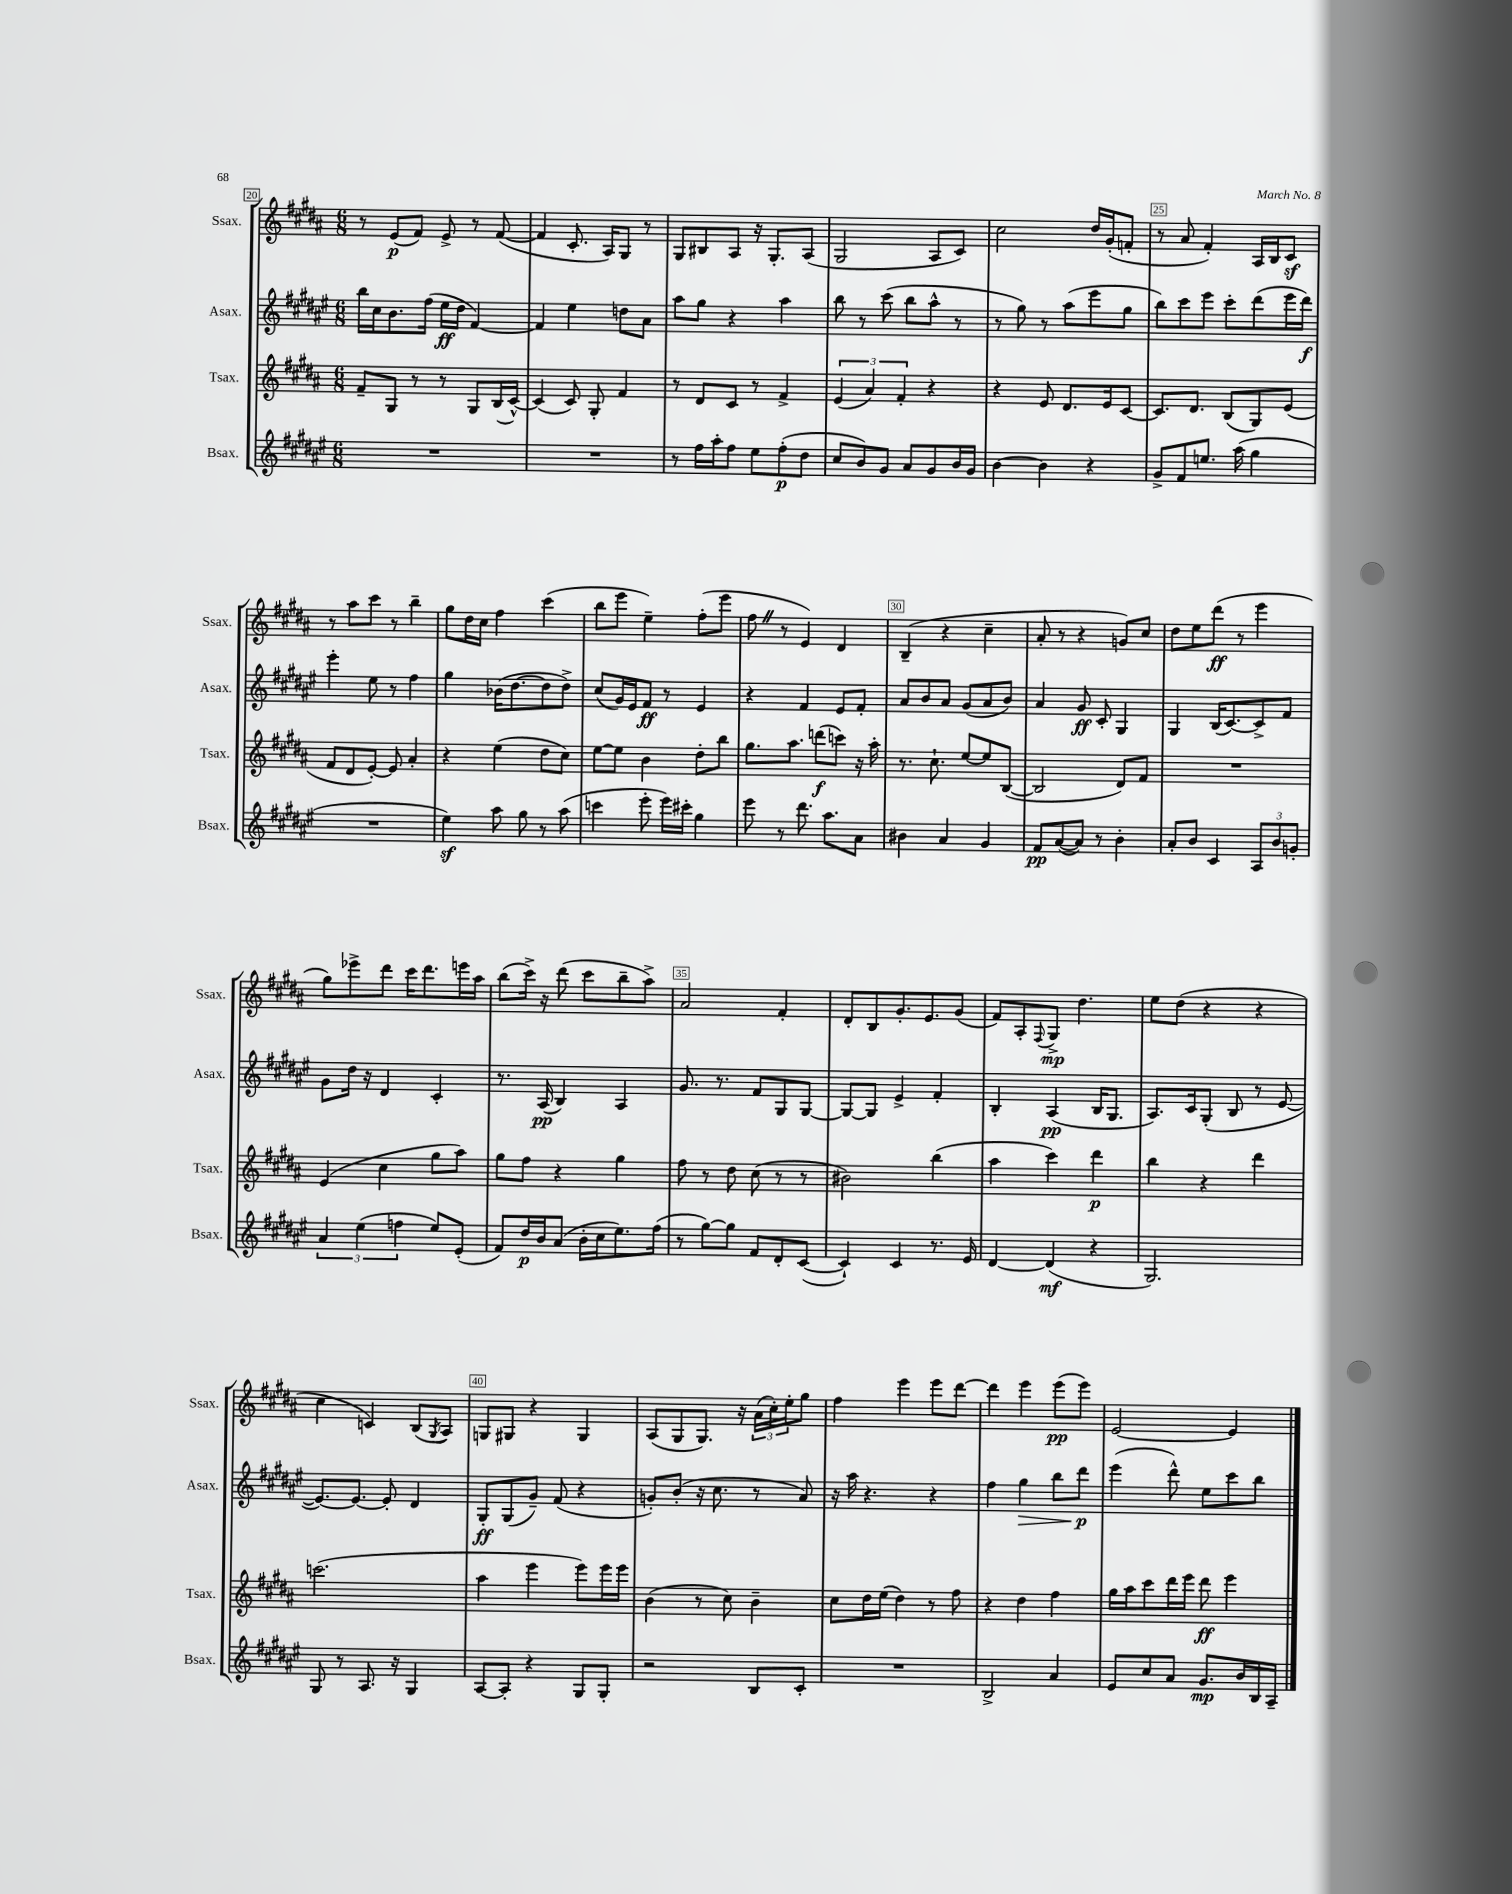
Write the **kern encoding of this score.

**kern	**dynam	**kern	**dynam	**kern	**dynam	**kern	**dynam
*part4	*part4	*part3	*part3	*part2	*part2	*part1	*part1
*staff4	*staff4	*staff3	*staff3	*staff2	*staff2	*staff1	*staff1
*I"Bsax.	*	*I"Tsax.	*	*I"Asax.	*	*I"Ssax.	*
*I'Bsax.	*	*I'Tsax.	*	*I'Asax.	*	*I'Ssax.	*
*clefG2	*	*clefG2	*	*clefG2	*	*clefG2	*
*k[f#c#g#d#a#e#]	*	*k[f#c#g#d#a#]	*	*k[f#c#g#d#a#e#]	*	*k[f#c#g#d#a#]	*
*M6/8	*	*M6/8	*	*M6/8	*	*M6/8	*
=20	=20	=20	=20	=20	=20	=20	=20
2.r	.	8f#~/L	.	16bb\LL	.	8r	.
.	.	.	.	16cc#\J	.	.	.
.	.	8G#/J	.	8.b\	.	(8e/L	p
.	.	8r	.	.	.	8f#/J)	.
.	.	.	.	(16ff#\Jk	.	.	.
.	.	8r	.	16ee#\LL	ff	8e^/	.
.	.	.	.	16dd#\JJ	.	.	.
.	.	8G#/L	.	[4f#/)	.	8r	.
.	.	(16B/L	.	.	.	([8f#/	.
.	.	[16c#^^/JJ)	.	.	.	.	.
=21	=21	=21	=21	=21	=21	=21	=21
2.r	.	(4c#/]	.	4f#/]	.	4f#/]	.
.	.	8c#/)	.	4ee#\	.	8.c#'/	.
.	.	8G#'/	.	.	.	.	.
.	.	.	.	.	.	16A#/KL)	.
.	.	4f#/	.	8ddn\L	.	8G#/J	.
.	.	.	.	8a#\J	.	8r	.
=22	=22	=22	=22	=22	=22	=22	=22
8r	.	8r	.	8aa#\L	.	8G#/L	.
16ff#\LL	.	8d#/L	.	8gg#\J	.	8B#X/	.
16aa#'\J	.	.	.	.	.	.	.
8ff#\J	.	8c#/J	.	4r	.	8A#/J	.
8ee#\L	.	8r	.	.	.	16r	.
.	.	.	.	.	.	8.G#'/L	.
(8ff#'\	p	4f#^/	.	4aa#\	.	.	.
8dd#\J	.	.	.	.	.	(8A#/J	.
=23	=23	=23	=23	=23	=23	=23	=23
8cc#/L	.	(6e/	.	8bb\	.	2G#/	.
8b/)	.	.	.	8r	.	.	.
.	.	6a#/)	.	.	.	.	.
8g#/J	.	.	.	(8ccc#\	.	.	.
.	.	6f#'/	.	.	.	.	.
8a#/L	.	.	.	8bb\L	.	.	.
8g#/	.	4r	.	8aa#^^\J	.	8A#/L	.
16b/L	.	.	.	8r	.	8c#/J)	.
16g#/JJ	.	.	.	.	.	.	.
=24	=24	=24	=24	=24	=24	=24	=24
[4b\	.	4r	.	8r	.	2cc#\	.
.	.	.	.	8gg#\)	.	.	.
4b\]	.	8e/	.	8r	.	.	.
.	.	8.d#/L	.	(8aa#\L	.	.	.
4r	.	.	.	8eee#\	.	16dd#/LL	.
.	.	16e/k	.	.	.	(16g#'/J	.
.	.	[8c#/J	.	8gg#\J	.	8fn'/J	.
=25	=25	=25	=25	=25	=25	=25	=25
8g#^/L	.	8.c#/L]	.	8bb\L)	.	8r	.
8f#/	.	.	.	8ccc#\	.	8a#/	.
.	.	8.d#/J	.	.	.	.	.
8.een/J	.	.	.	8eee#\J	.	4f#'/)	.
.	.	(8B/L	.	8ccc#'\L	.	.	.
(16aa#\	.	.	.	.	.	.	.
4gg#\	.	8G#/)	.	(8ddd#\	.	16A#/LL	.
.	.	.	.	.	.	16B/J	.
.	.	(8e/J	.	16eee#\L	.	8c#z/J	.
.	.	.	.	16ddd#\JJ)	f	.	.
!!LO:LB:g=z
=26	=26	=26	=26	=26	=26	=26	=26
2.r	.	8f#/L	.	4eee#'\	.	8r	.
.	.	8d#/	.	.	.	8aa#\L	.
.	.	[8e'/J)	.	8ee#\	.	8ccc#\J	.
.	.	8e/]	.	8r	.	8r	.
.	.	4a#'/	.	4ff#\	.	4bb~\	.
=27	=27	=27	=27	=27	=27	=27	=27
4ee#z\)	.	4r	.	4gg#\	.	8gg#\L	.
.	.	.	.	.	.	16dd#\L	.
.	.	.	.	.	.	16cc#\JJ	.
8aa#\	.	(4ee\	.	(16b-X\KL	.	4ff#\	.
.	.	.	.	[8.dd#\	.	.	.
8gg#\	.	.	.	.	.	.	.
8r	.	8dd#\L	.	8dd#\]	.	(4ccc#\	.
(8aa#\	.	8cc#\J)	.	8dd#^\J)	.	.	.
=28	=28	=28	=28	=28	=28	=28	=28
4cccn\	.	[8ee\L	.	(8cc#/L	.	8bb\L	.
.	.	8ee\J]	.	16g#/L)	.	8eee\J	.
.	.	.	.	16e#/J	.	.	.
8eee#'\	.	4b\	.	8f#/J	ff	4ee~\)	.
16eee#\LL)	.	.	.	8r	.	.	.
16ccc#X'\JJ	.	.	.	.	.	.	.
4gg#\	.	8dd#'\L	.	4e#/	.	(8ff#'\L	.
.	.	8bb\J	.	.	.	8eee\J	.
=29	=29	=29	=29	=29	=29	=29	=29
8eee#\	.	8.gg#\L	.	4r	.	8ff#Z\	.
8r	.	.	.	.	.	8r	.
.	.	8.aa#\J	.	.	.	.	.
8.ddd#\	.	.	.	4f#/	.	4e/)	.
.	.	(8dddn\L	f	.	.	.	.
8.aa#\L	.	.	.	.	.	.	.
.	.	8cccn\J)	.	8e#/L	.	4d#/	.
8a#\J	.	16r	.	8f#'/J	.	.	.
.	.	16aa#'\	.	.	.	.	.
=30	=30	=30	=30	=30	=30	=30	=30
4b#X\	.	8.r	.	8a#/L	.	(4B~/	.
.	.	.	.	8b/	.	.	.
.	.	8.cc#`\	.	.	.	.	.
4a#/	.	.	.	8a#/J	.	4r	.
.	.	[8ee/L	.	(8g#/L	.	.	.
4g#/	.	8ee/]	.	8a#/	.	4cc#~\	.
.	.	([8B/J	.	8b/J)	.	.	.
=31	=31	=31	=31	=31	=31	=31	=31
8f#/L	pp	2B/]	.	4a#/	.	8a#'/	.
([8a#/	.	.	.	.	.	8r	.
8a#/J])	.	.	.	8g#/	ff	4r	.
8r	.	.	.	8c#'/	.	.	.
4b'\	.	8d#/L)	.	4G#/	.	8gn/L)	.
.	.	8f#/J	.	.	.	8cc#/J	.
=32	=32	=32	=32	=32	=32	=32	=32
8a#'/L	.	2.r	.	4G#/	.	8dd#\L	.
8b/J	.	.	.	.	.	8ee\	.
4c#/	.	.	.	(16B/KL	.	(8ddd#\J	ff
.	.	.	.	[8.c#/)	.	.	.
.	.	.	.	.	.	8r	.
12A#/L	.	.	.	8c#^/]	.	4eee\	.
12b/	.	.	.	.	.	.	.
.	.	.	.	8f#/J	.	.	.
12gn'/J	.	.	.	.	.	.	.
!!LO:LB:g=z
=33	=33	=33	=33	=33	=33	=33	=33
6a#/	.	(4e/	.	8g#\L	.	8gg#\L)	.
.	.	.	.	16dd#\Jk	.	8eee-X^\	.
(6ee#\	.	.	.	.	.	.	.
.	.	.	.	16r	.	.	.
.	.	4cc#\	.	4d#/	.	8ddd#\J	.
6ffn\	.	.	.	.	.	.	.
.	.	.	.	.	.	16ccc#\KL	.
.	.	.	.	.	.	8.ddd#\	.
8ee#/L)	.	8gg#\L	.	4c#'/	.	.	.
(8e#'/J	.	8aa#\J)	.	.	.	16eeen\L	.
.	.	.	.	.	.	16aa#\JJ	.
=34	=34	=34	=34	=34	=34	=34	=34
8f#/L)	.	8gg#\L	.	8.r	.	(8bb\L	.
16dd#/L	p	8ff#\J	.	.	.	16ccc#^\Jk)	.
16b/J	.	.	.	(16A#/	pp	16r	.
(8a#/J	.	4r	.	4B/)	.	(8ddd#\	.
16b'\LL	.	.	.	.	.	8ccc#\L	.
16cc#\J	.	.	.	.	.	.	.
8.ee#\)	.	4gg#\	.	4A#/	.	8bb~\	.
.	.	.	.	.	.	8aa#^\J)	.
(16ff#\Jk	.	.	.	.	.	.	.
=35	=35	=35	=35	=35	=35	=35	=35
8r	.	8ff#\	.	8.g#/	.	2a#/	.
[8gg#\L)	.	8r	.	.	.	.	.
.	.	.	.	8.r	.	.	.
8gg#\J]	.	8dd#\	.	.	.	.	.
8f#/L	.	(8cc#\	.	8f#/L	.	.	.
8d#'/	.	8r	.	8G#/	.	4f#'/	.
([8c#/J	.	8r	.	[8G#/J	.	.	.
=36	=36	=36	=36	=36	=36	=36	=36
4c#`/])	.	2b#X\)	.	8G#/L_	.	8d#'/L	.
.	.	.	.	8G#/J]	.	8B/	.
4c#/	.	.	.	4e#^/	.	8.g#'/	.
.	.	.	.	.	.	8.e/	.
8.r	.	(4bb\	.	4f#'/	.	.	.
.	.	.	.	.	.	(8g#/J	.
16e#/	.	.	.	.	.	.	.
=37	=37	=37	=37	=37	=37	=37	=37
[4d#/	.	4aa#\	.	4B'/	.	8f#/L)	.
.	.	.	.	.	.	8A#'/	.
.	.	.	.	.	.	8qqF#/	.
(4d#/]	mf	4ccc#\)	.	(4A#/	pp	8G#^/J	mp
.	.	.	.	.	.	4.dd#\	.
4r	.	4ddd#\	p	16B/KL	.	.	.
.	.	.	.	8.G#/J	.	.	.
=38	=38	=38	=38	=38	=38	=38	=38
2.G#/)	.	4bb\	.	8.A#/L)	.	8ee\L	.
.	.	.	.	.	.	(8dd#\J	.
.	.	.	.	16c#/k	.	.	.
.	.	4r	.	(8G#'/J	.	4r	.
.	.	.	.	8B/	.	.	.
.	.	4ddd#\	.	8r	.	4r	.
.	.	.	.	[8e#/	.	.	.
!!LO:LB:g=z
=39	=39	=39	=39	=39	=39	=39	=39
8G#/	.	(2.cccn\	.	8.e#/L_)	.	4cc#\	.
8r	.	.	.	.	.	.	.
.	.	.	.	8.e#/J_	.	.	.
8.A#/	.	.	.	.	.	4cn/)	.
.	.	.	.	8e#'/]	.	.	.
16r	.	.	.	.	.	.	.
4G#/	.	.	.	4d#/	.	(8B/L	.
.	.	.	.	.	.	8qG#/	.
.	.	.	.	.	.	8A#/J)	.
=40	=40	=40	=40	=40	=40	=40	=40
[8A#/L	.	4aa#\	.	8G#'/L	ff	8Gn/L	.
8A#'/J]	.	.	.	(8G#/	.	8G#X/J	.
4r	.	4eee\	.	8g#~/J)	.	4r	.
.	.	.	.	(8f#/	.	.	.
8G#/L	.	8eee\L)	.	4r	.	4G#/	.
8G#'/J	.	16eee\L	.	.	.	.	.
.	.	16eee\JJ	.	.	.	.	.
=41	=41	=41	=41	=41	=41	=41	=41
2r	.	(4b\	.	8gn'/L)	.	(8A#/L	.
.	.	.	.	(8b'/J	.	8G#/	.
.	.	8r	.	16r	.	8.G#/J)	.
.	.	.	.	8.cc#\	.	.	.
.	.	8cc#\)	.	.	.	.	.
.	.	.	.	.	.	16r	.
8B/L	.	4b~\	.	8r	.	(24a#\LL	.
.	.	.	.	.	.	24cc#'\)	.
.	.	.	.	.	.	24ee'\J	.
8c#'/J	.	.	.	8a#/)	.	8gg#\J	.
=42	=42	=42	=42	=42	=42	=42	=42
2.r	.	8cc#\L	.	16r	.	4ff#\	.
.	.	.	.	16aa#\	.	.	.
.	.	16dd#\L	.	4.r	.	.	.
.	.	(16ee\JJ	.	.	.	.	.
.	.	4dd#\)	.	.	.	4eee\	.
.	.	8r	.	4r	.	8eee\L	.
.	.	8ff#\	.	.	.	[8ddd#\J	.
=43	=43	=43	=43	=43	=43	=43	=43
2B^/	.	4r	.	4ff#\	.	4ddd#\]	.
!	!	!	!	!	!LO:HP:b	!	!
.	.	4dd#\	.	4gg#\	>	4eee\	.
4a#/	.	4ff#\	.	8bb\L	.	(8eee\L	pp
.	.	.	.	8ddd#\J	p	8eee\J)	.
.	.	.	.	.	]	.	.
=44	=44	=44	=44	=44	=44	=44	=44
8e#/L	.	16gg#\LL	.	(4eee#\	.	[2e/	.
.	.	16aa#\J	.	.	.	.	.
8cc#/	.	8ccc#\	.	.	.	.	.
8a#/J	.	16ddd#\L	.	8ddd#^^\)	.	.	.
.	.	16eee\JJ	.	.	.	.	.
8.g#/L	mp	8ddd#\	ff	8ee#\L	.	.	.
.	.	4eee\	.	8ccc#\	.	4e/]	.
16b/L	.	.	.	.	.	.	.
16B/	.	.	.	8bb\J	.	.	.
16A#~/JJ	.	.	.	.	.	.	.
==	==	==	==	==	==	==	==
*-	*-	*-	*-	*-	*-	*-	*-
